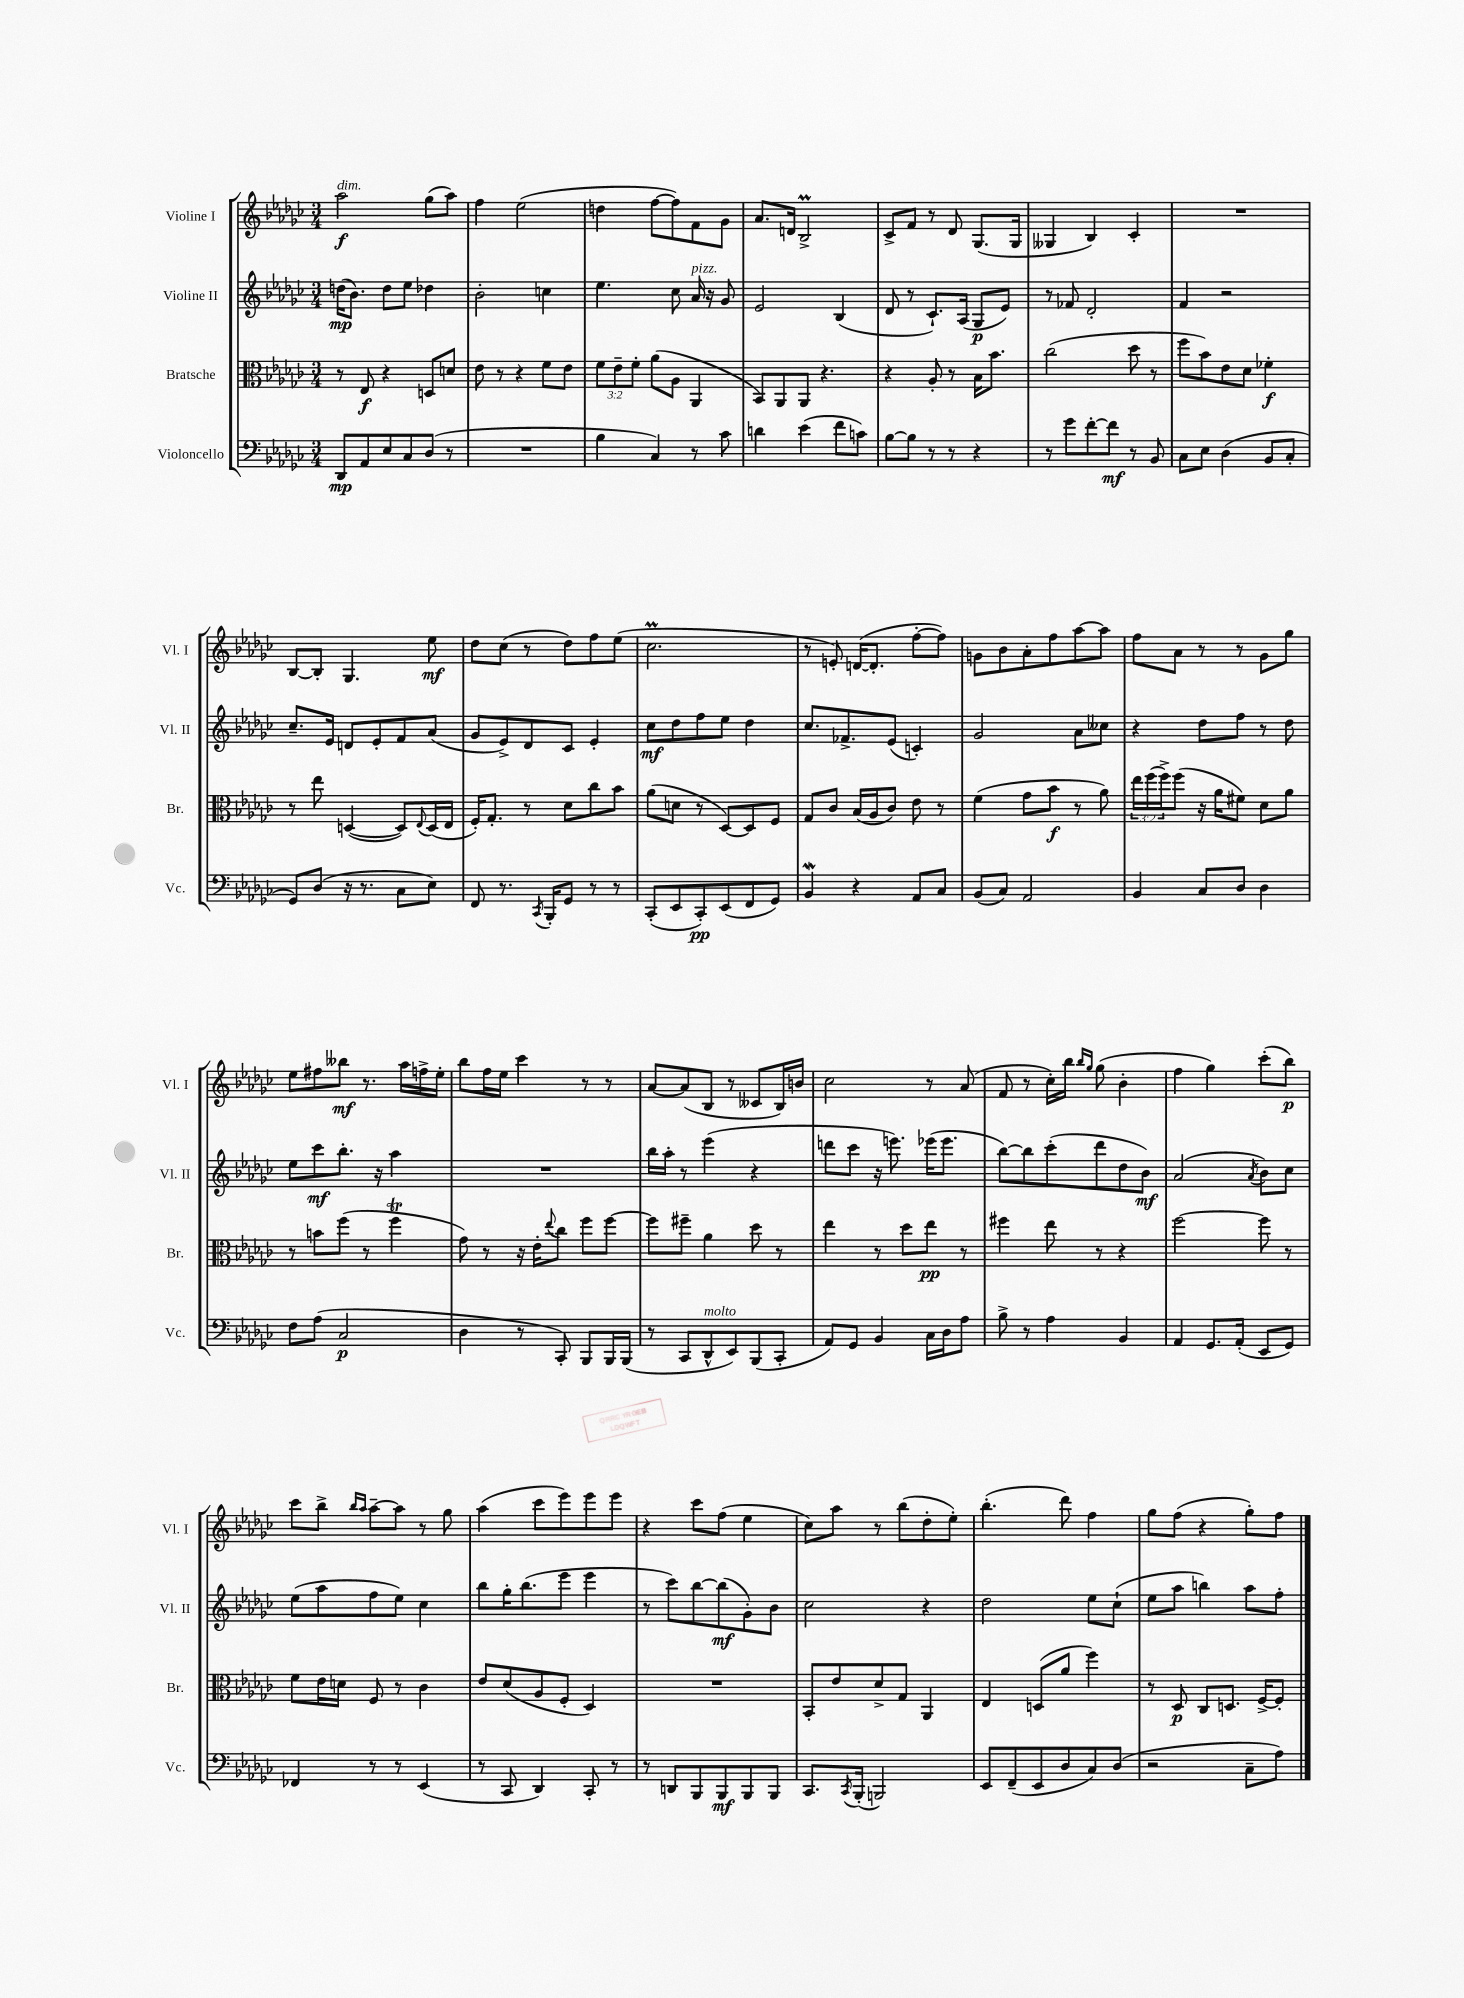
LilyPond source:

<<
\new StaffGroup <<
\new Staff = "s0" \with { instrumentName = "Violine I" shortInstrumentName = "Vl. I" } {
    \clef treble \key ges \major \numericTimeSignature \time 3/4
    aes''2\f^\markup { \italic "dim." } ges''8( aes''8) |
    f''4 ees''2( |
    d''4 f''8~ f''8) f'8 ges'8 |
    aes'8. d'16 bes2->\prall |
    ces'8-> f'8 r8 des'8 ges8.( ges16 |
    geses4 bes4) ces'4-. |
    R2. |
    bes8~ bes8-. ges4. ees''8\mf |
    des''8 ces''8( r8 des''8) f''8 ees''8( |
    ces''2.\prall |
    r8 e'8-.) d'16~( d'8.-. f''8~-. f''8) |
    g'8 bes'8 aes'8-. f''8 aes''8~ aes''8 |
    f''8 aes'8 r8 r8 ges'8 ges''8 |
    ees''8 fis''8 beses''8\mf r8. aes''16 f''16-> ees''16-. |
    bes''8 f''16 ees''16 ces'''4 r8 r8 |
    aes'8~ aes'8( bes8 r8 ceses'8 bes16) b'16 |
    ces''2 r8 aes'8( |
    f'8 r8 ces''16-.) bes''16 \grace { bes''16 ges''16 } ges''8( bes'4-. |
    f''4 ges''4) ces'''8-.( bes''8\p) |
    ces'''8 bes''8-> \grace { bes''16 aes''16 } aes''8~-- aes''8 r8 ges''8 |
    aes''4( ces'''8 ees'''8) ees'''8 ees'''8 |
    r4 ces'''8 f''8( ees''4 |
    ces''8) aes''8 r8 bes''8( des''8-. ees''8-.) |
    bes''4.-.( des'''8) f''4 |
    ges''8 f''8( r4 ges''8-.) f''8 \bar "|." |
}
\new Staff = "s1" \with { instrumentName = "Violine II" shortInstrumentName = "Vl. II" } {
    \clef treble \key ges \major \numericTimeSignature \time 3/4
    d''16\mp( bes'8.) d''8 ees''8 des''4 |
    bes'2-. c''4 |
    ees''4. ces''8 aes'16^\markup { \italic "pizz." } r16 ges'8 |
    ees'2 bes4( |
    des'8 r8 ces'8.-!) aes16( ges8\p ees'8) |
    r8 fes'8 des'2-. |
    f'4 r2 |
    ces''8.-- ees'16 d'8 ees'8-. f'8 aes'8( |
    ges'8 ees'8->) des'8 ces'8 ees'4-. |
    ces''8\mf des''8 f''8 ees''8 des''4 |
    ces''8. fes'8.-> ees'8( c'4-.) |
    ges'2 aes'8 ceses''8 |
    r4 des''8 f''8 r8 des''8 |
    ees''8 ces'''8\mf bes''8.-. r16 aes''4 |
    R2. |
    bes''16 aes''16-. r8 ees'''4( r4 |
    d'''8 ces'''8 r16 e'''8.) ees'''16( ees'''8. |
    bes''8~) bes''8 ces'''8-.( des'''8 des''8 bes'8\mf) |
    aes'2( \acciaccatura { aes'8 } bes'8) ces''8 |
    ees''8( aes''8 f''8 ees''8) ces''4 |
    bes''8 ges''16-. bes''8.( ees'''8 ees'''4 |
    r8 ces'''8) bes''8~ bes''8\mf( ges'8-.) bes'8 |
    ces''2 r4 |
    des''2 ees''8 ces''8-!( |
    ees''8 aes''8 b''4) aes''8 f''8-. \bar "|." |
}
\new Staff = "s2" \with { instrumentName = "Bratsche" shortInstrumentName = "Br." } {
    \clef alto \key ges \major \numericTimeSignature \time 3/4 \override Staff.TupletNumber.text = #tuplet-number::calc-fraction-text
    r8 ees8\f r4 d8 d'8 |
    ees'8 r8 r4 f'8 ees'8 |
    \tuplet 3/2 { f'8 ees'8-- f'8-. } aes'8( aes8 aes,4 |
    bes,8) aes,8 aes,8 r4. |
    r4 aes8-. r8 bes16 bes'8. |
    ces''2( des''8 r8 |
    f''8 bes'8) ees'8 des'8 fes'4-.\f |
    r8 ees''8 d4~( d8) \appoggiatura { ees8 } d16( ees16 |
    f16-.) ges8.-. r8 des'8 ces''8 bes'8 |
    aes'8( d'8 r8 des8~) des8 f8 |
    ges8 ces'8 bes16( aes16 ces'8) ees'8 r8 |
    f'4( ges'8 bes'8\f r8 aes'8) |
    \tuplet 3/2 { ees''16 f''16( f''16->) } f''8( r16 aes'16 fis'8) des'8 aes'8 |
    r8 b'8 f''8( r8 f''4\trill |
    ges'8) r8 r16 ees'16-. \appoggiatura { ees''8 } ces''8 f''8 f''8~ |
    f''8 fis''8-- aes'4 des''8 r8 |
    ees''4 r8 des''8 ees''8\pp r8 |
    fis''4 ees''8 r8 r4 |
    f''2~ f''8 r8 |
    f'8 ees'16 d'16 f8 r8 ces'4 |
    ees'8 des'8( aes8 f8-. des4) |
    R2. |
    bes,8-. ees'8 des'8-> ges8 aes,4 |
    ees4 d8( aes'8 f''4) |
    r8 des8\p ces8 d8. f16~-> f8-. \bar "|." |
}
\new Staff = "s3" \with { instrumentName = "Violoncello" shortInstrumentName = "Vc." } {
    \clef bass \key ges \major \numericTimeSignature \time 3/4
    des,8\mp aes,8 ees8 ces8 des8( r8 |
    R2. |
    bes4 ces4) r8 ces'8 |
    d'4 ees'4( f'8 c'8) |
    bes8~ bes8 r8 r8 r4 |
    r8 ges'8 f'8~-. f'8\mf r8 bes,8 |
    ces8 ees8 des4( bes,8 ces8-. |
    ges,8) des8( r16 r8. ces8 ees8) |
    f,8 r8. \acciaccatura { ces,8 } bes,,16-. ges,8 r8 r8 |
    ces,8-.( ees,8 ces,8-.\pp) ees,8( f,8 ges,8) |
    bes,4\mordent r4 aes,8 ces8 |
    bes,8( ces8) aes,2 |
    bes,4 ces8 des8 des4 |
    f8 aes8( ces2\p |
    des4 r8 ces,8-.) bes,,8 bes,,16 bes,,16( |
    r8 ces,8 des,8-^^\markup { \italic "molto" } ees,8) bes,,8( ces,8-. |
    aes,8) ges,8 bes,4 ces16 des16 aes8 |
    bes8-> r8 aes4 bes,4 |
    aes,4 ges,8. aes,16-.( ees,8 ges,8) |
    fes,4 r8 r8 ees,4( |
    r8 ces,8 des,4) ces,8-. r8 |
    r8 d,8 bes,,8 bes,,8\mf bes,,8 bes,,8 |
    ces,8. \acciaccatura { ces,8 } bes,,16-.( b,,2) |
    ees,8 f,8--( ees,8 des8 ces8) des8( |
    r2 ces8-- aes8) \bar "|." |
}
>>
>>
\layout { \context { \Score \remove "Bar_number_engraver" } }
